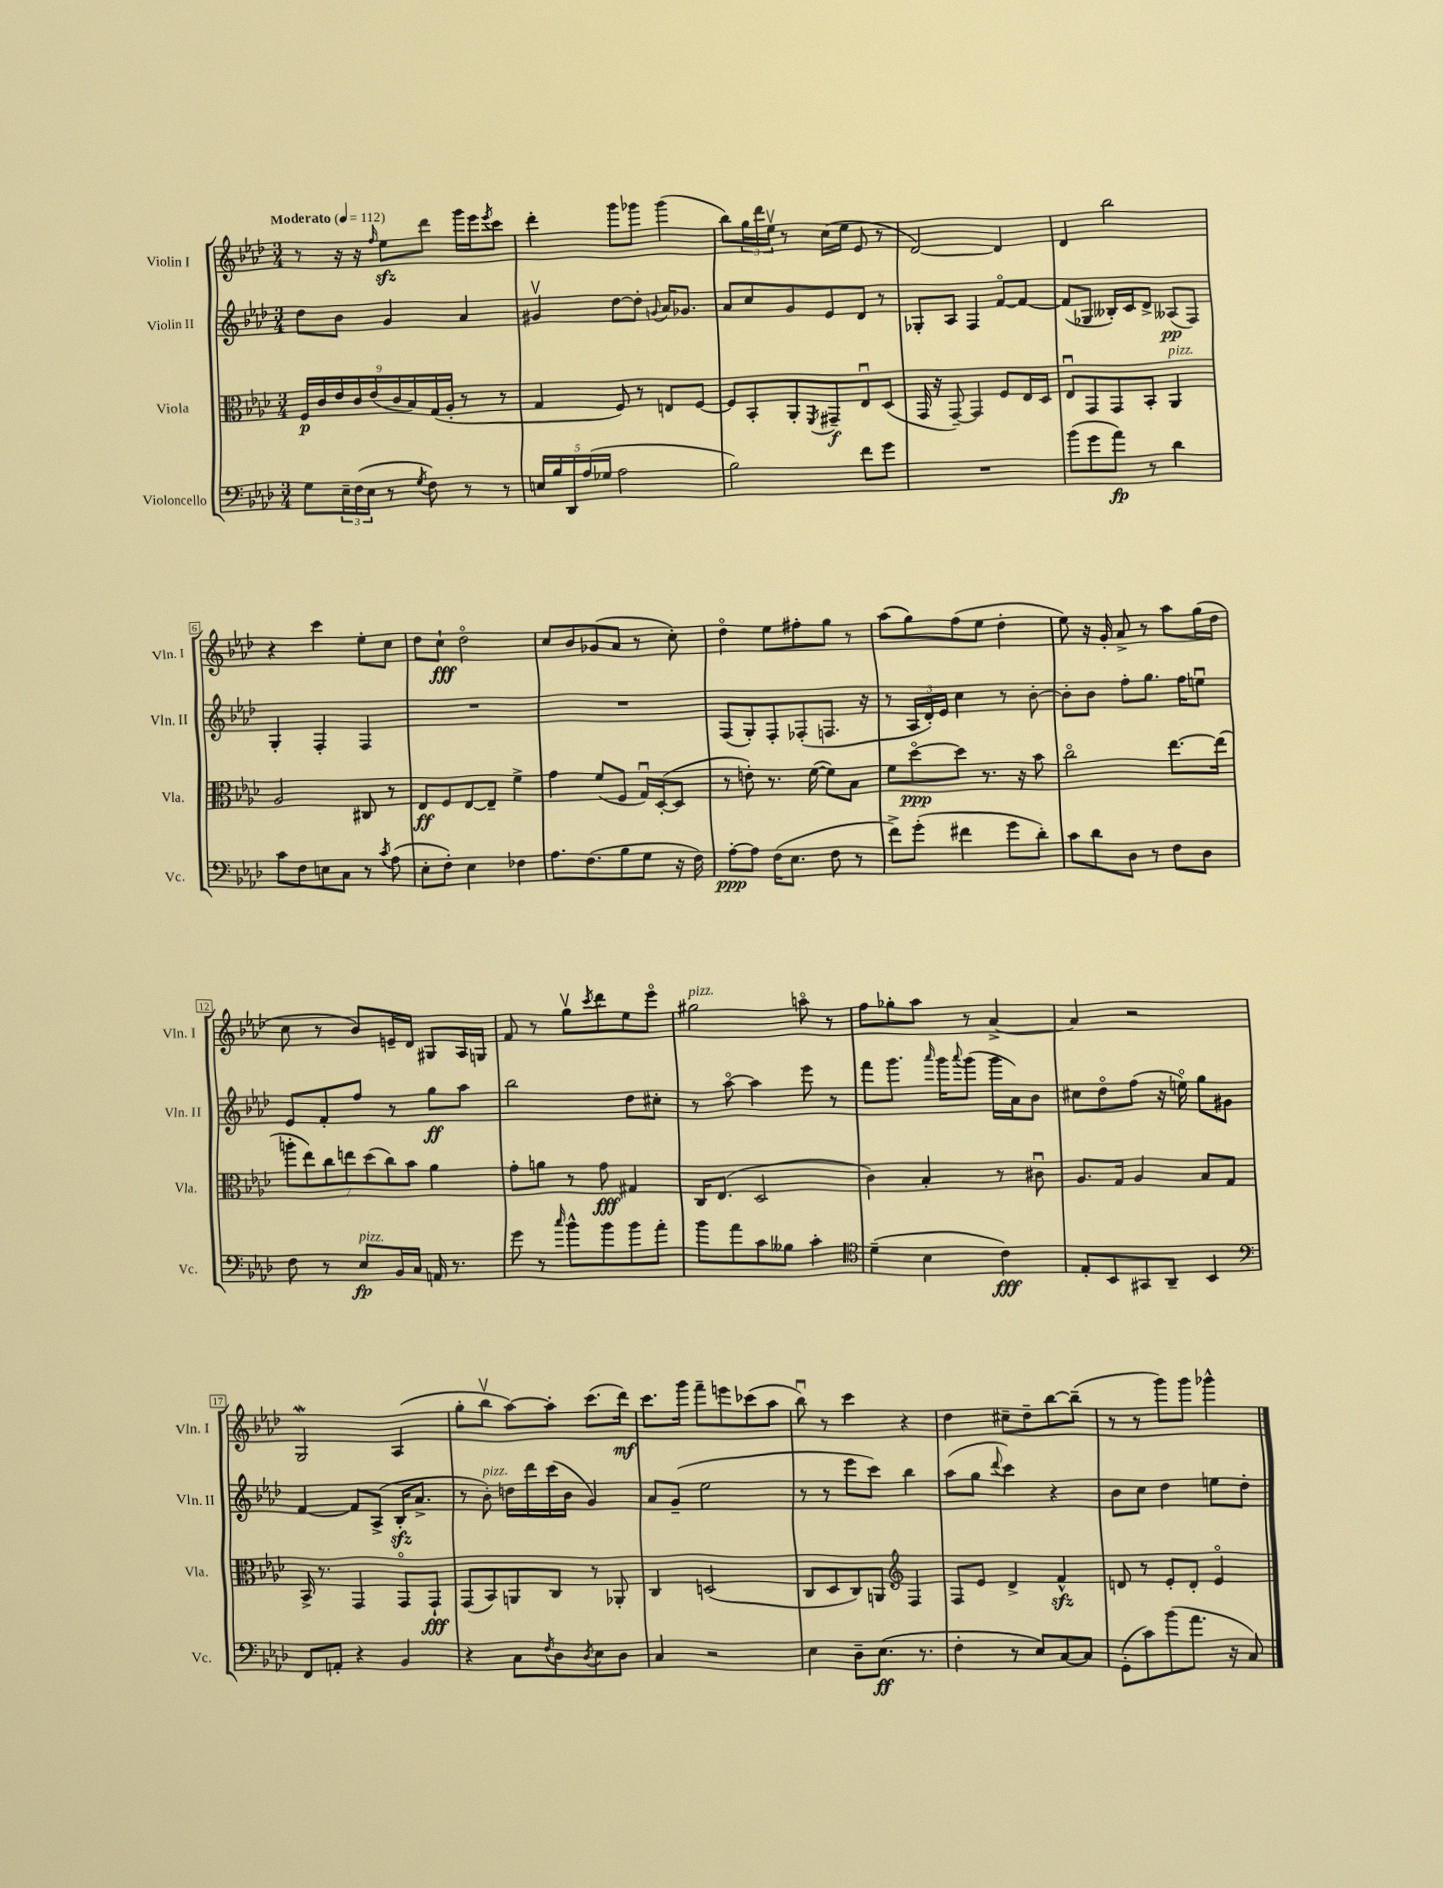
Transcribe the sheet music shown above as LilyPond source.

<<
\new StaffGroup <<
\new Staff = "s0" \with { instrumentName = "Violin I" shortInstrumentName = "Vln. I" } {
    \clef treble \key aes \major \numericTimeSignature \time 3/4 \tempo "Moderato" 4 = 112
    r8 r16 r16 \grace { f''16 } ees''8\sfz des'''8 g'''16 ees'''16 \acciaccatura { ees'''8 } c'''8 |
    des'''4-. g'''8 ges'''8 ges'''4( |
    bes''8) \tuplet 3/2 { g''16 des'''16 ees''16\upbow } r8 c''16( ees''16 ees'8 r8 |
    des'2~) des'4 |
    des'4 bes''2 |
    r4 c'''4 ees''8-. c''8 |
    des''8 c''8-!\fff des''2\flageolet |
    c''8 bes'8 ges'8( aes'8 r8 c''8-.) |
    des''4\flageolet ees''8 fis''8-. g''8 r8 |
    aes''8( g''8) f''8( ees''8 des''4-. |
    ees''8) r16 g'16-. aes'8-> r8 aes''8 g''16( des''16 |
    c''8 r8 bes'8) e'16-- des'16 gis8 aes16 g16 |
    f'8 r8 g''8\upbow \acciaccatura { c'''8 } des'''8 ees''8 ees'''8\flageolet |
    gis''2^\markup { \italic "pizz." } a''8\flageolet r8 |
    f''8 ges''8-. aes''8 r8 aes'4~-> |
    aes'4 r2 |
    g2\mordent aes4( |
    g''8-. bes''8\upbow aes''8~) aes''8-. c'''8.( des'''16\mf) |
    c'''8. g'''16 f'''8-- e'''8 ces'''8( aes''8 |
    bes''8\downbow) r8 c'''4 r4 |
    des''4 cis''8-- des''8-- bes''8~ bes''8--( |
    r8 r8 g'''8) g'''8 ges'''4-^ \bar "|." |
}
\new Staff = "s1" \with { instrumentName = "Violin II" shortInstrumentName = "Vln. II" } {
    \clef treble \key aes \major \numericTimeSignature \time 3/4
    des''8 bes'8 g'4 aes'4 |
    gis'4\upbow des''8~ des''8-. \appoggiatura { g'8 } aes'16 ges'8. |
    aes'8 c''8 g'8 ees'8 des'8 r8 |
    ges8-. aes8 f4 f'8~\flageolet f'8~ |
    f'8( ges8 beses16-.) c'16 des'8-> aeses8\pp( f8) |
    g4-. f4-. f4 |
    R2. |
    R2. |
    f8( g8-.) f8-. fes8-.( f8. r16 |
    r8 \tuplet 3/2 { aes16 des'16-.) ees'16 } c''4 r8 bes'8~-. |
    bes'8-. bes'8 f''8-. g''8. f''16 e''8\downbow |
    ees'8 f'8-. f''8 r8 g''8\ff aes''8 |
    bes''2 des''8 cis''8-. |
    r8 aes''8~\flageolet aes''4 ees'''8 r8 |
    f'''8 g'''8. \grace { aes'''16 } g'''16 \appoggiatura { aes'''8 } g'''8( g'''16 aes'16) bes'8 |
    cis''8 des''8\flageolet f''8( r16 e''16\flageolet) g''8 gis'8 |
    f'4~ f'8 aes8->( bes16-.\sfz aes'8.-> |
    r8 bes'8-.^\markup { \italic "pizz." }) d''16 des'''16 c'''16( bes'16 g'4) |
    aes'8 g'8--( ees''2 |
    r8 r8 ees'''8 c'''8) bes''4 |
    aes''8( g''8 \appoggiatura { des'''8 } c'''4) r4 |
    bes'8 c''8 des''4 e''8 des''8-. \bar "|." |
}
\new Staff = "s2" \with { instrumentName = "Viola" shortInstrumentName = "Vla." } {
    \clef alto \key aes \major \numericTimeSignature \time 3/4
    \tuplet 9/8 { f16\p c'16 ees'16 c'16 ees'16( c'16 bes16) g16( aes16-. } r8 r8 |
    g4 f8) r8 e8 f8~ |
    f8 bes,8-. aes,8-. \acciaccatura { f,8 } gis,8--\f ees8\downbow des8( |
    g,16 r16 g,8~--) g,4 f8 ees16 des16 |
    ees8\downbow g,8 g,8 bes,8-. aes,4^\markup { \italic "pizz." } |
    aes2 cis8 r8 |
    ees8\ff f8 ees8~ ees8-- f'4-> |
    g'4 f'8( f8 g16\downbow) des16~-.( des8 |
    r8 e'8-.) r8. f'16~( f'8) bes8 |
    f'8 des''8~\flageolet\ppp des''8 r8. r16 bes'8 |
    c''2\flageolet ees''8.~ ees''16( |
    \tuplet 7/4 { a''8-. ees''8) c''8 e''8 des''8( c''8) bes'8 } aes'4 |
    g'8-. a'8 r8 g'8\fff gis4 |
    c16 ees8.( des2 |
    c'4) bes4-. r8 cis'8\downbow |
    aes8. g16 aes4 bes8 g8 |
    bes,16-> r8. g,4 g,8\flageolet g,8-!\fff |
    g,8( bes,8) a,8 c8 r8 aes,8-. |
    c4 d2( |
    c8 des8 c8) a,8 \clef treble f4 |
    f8 ees'8 des'4-> f'4-^\sfz |
    d'8 r8 ees'8-. d'8-. ees'4\flageolet \bar "|." |
}
\new Staff = "s3" \with { instrumentName = "Violoncello" shortInstrumentName = "Vc." } {
    \clef bass \key aes \major \numericTimeSignature \time 3/4
    g8 \tuplet 3/2 { ees16-- f16( ees16 } r8 \acciaccatura { g8 } f8) r8 r8 |
    \tuplet 5/4 { e16 bes16 des,16 aes16( ges16 } aes2 |
    bes2) f'8 g'8 |
    R2. |
    bes'8( g'8 aes'8\fp) r8 des'4 |
    c'8 f8 e8 c8 r8 \acciaccatura { c'8 } aes8( |
    ees8-. f8-.) ees4 fes4 |
    aes8. f8.( bes8 g8 r16 f16) |
    aes8~-.\ppp aes8 f16( ees8. f8 r8 |
    f'8->) g'8-.( fis'4 g'8 des'8-.) |
    c'8 des'8 des8 r8 f8 des8 |
    f8 r8 ees8\fp^\markup { \italic "pizz." } bes,16 c16 a,16 r8. |
    g'8 r8 \grace { c''16 } bes'8-^ bes'8 bes'8 aes'8-. |
    bes'8 aes'8 c'8 beses8 c'4-. |
    \clef tenor des'4--( bes4 c'4\fff) |
    ees8-. bes,8 gis,8 aes,8-- bes,4 |
    \clef bass f,8 a,8-. r4 bes,4 |
    r4 c8 \acciaccatura { f8 } des8 \acciaccatura { des8 } ees8 des8 |
    c4 r2 |
    ees4 des8-- ees8.\ff( r8. |
    f4-. r8 ees8) c8~ c8 |
    g,8-.( c'8) bes'8( aes'8. r16 c8) \bar "|." |
}
>>
>>
\layout { \context { \Score \override BarNumber.stencil = #(make-stencil-boxer 0.1 0.3 ly:text-interface::print) } }
